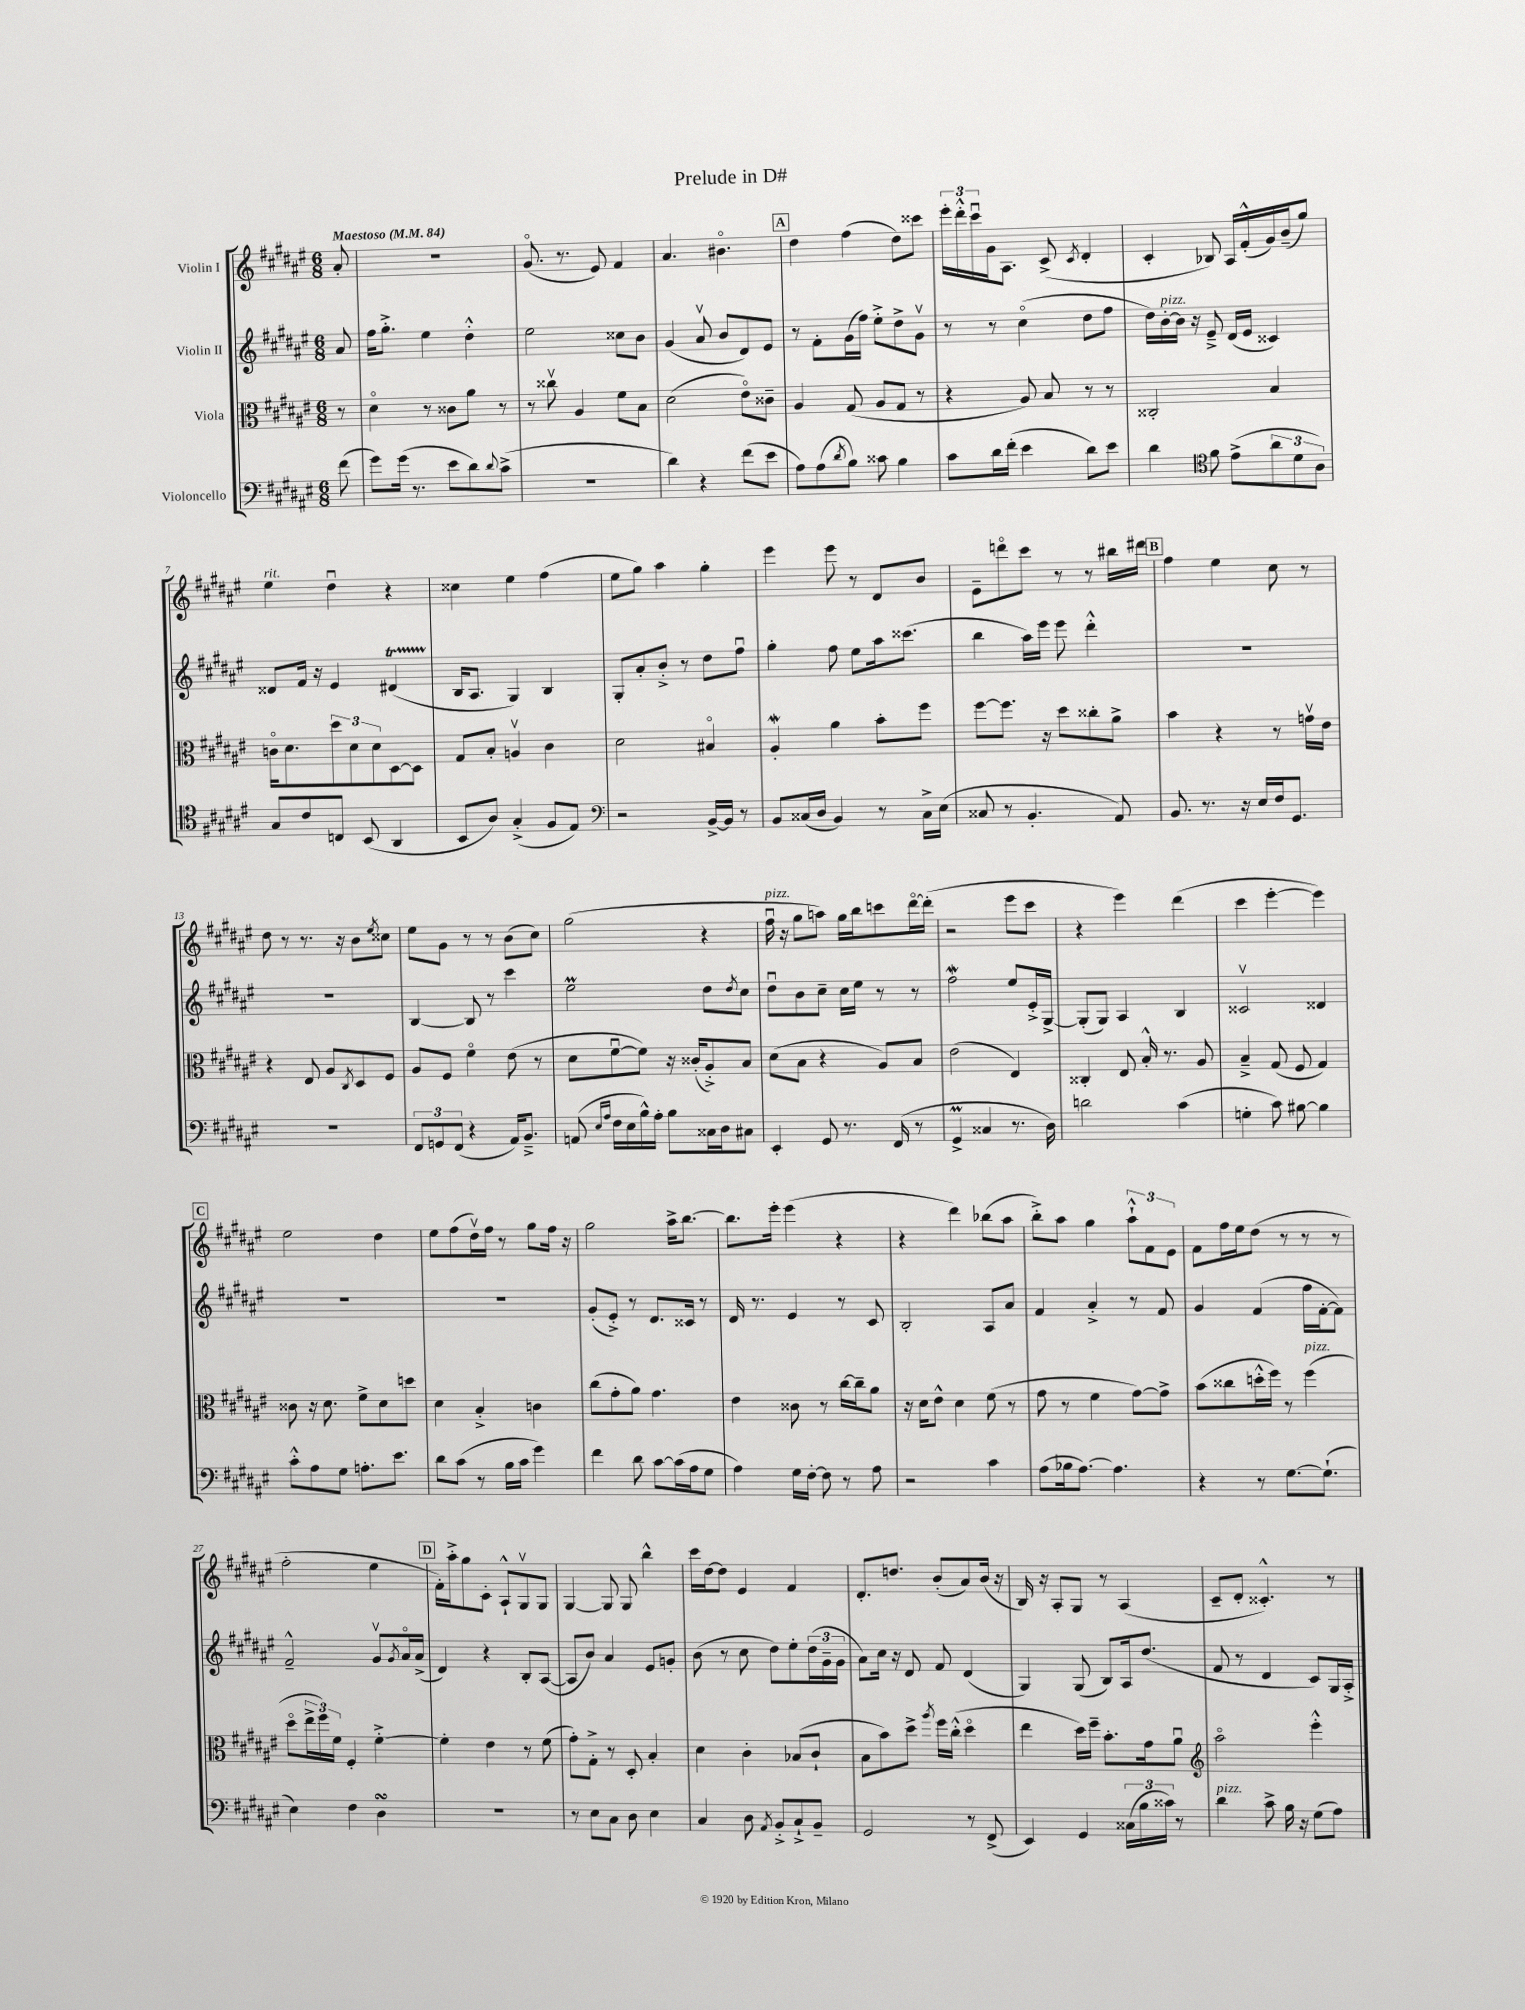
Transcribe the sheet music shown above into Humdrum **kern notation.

**kern	**kern	**kern	**kern
*staff4	*staff3	*staff2	*staff1
*clefF4	*clefC3	*clefG2	*clefG2
*k[f#c#g#d#a#e#]	*k[f#c#g#d#a#e#]	*k[f#c#g#d#a#e#]	*k[f#c#g#d#a#e#]
*M6/8	*M6/8	*M6/8	*M6/8
*MM84	*MM84	*MM84	*MM84
(8f#\	8r	8a#/	8a#'/
=	=	=	=
8g#\L)	4d#o\	16ff#\LK	2.r
.	.	8.gg#'^\J	.
(16g#\Jk	.	.	.
8.r	.	.	.
.	8r	4ee#\	.
8e#\L	8c##\L	.	.
8d#\)	8a#\J	4dd#'^^\	.
8qqd#/	.	.	.
(8c#^\J	8r	.	.
=	=	=	=
2.r	8r	2ee#\	(8.g#o/
.	8cc##v\	.	.
.	.	.	8.r
.	4A#/	.	.
.	.	.	8e#/)
.	8f#\L	8cc##\L	4f#/
.	8B\J	8b\J	.
=	=	=	=
4d#\)	(2d#\	(4g#/	4.a#/
4r	.	8a#v/	.
.	.	8b/L	4.b#o\
(8f#\L	8e#o\L)	8d#/)	.
8e#\J	8c##~\J	8e#/J	.
=	=	=	=
8A#\L)	4A#/	8r	4dd#\
(8A#\	.	8f#'\L	.
8qd#/	.	.	.
8B\J)	(8G#/	(16g#\L	(4ff#\
.	.	16ff#\JJ)	.
8c##\	8A#/L	8ee#'^\L	.
4B\	8G#/J	8dd#^\	8dd#\L)
.	8r	8g#v\J	8ccc##\J
=	=	=	=
8c#\L	4r	8r	24eee#'\LL
.	.	.	24ddd#'^^\
.	.	.	24ccc#u\
16d#\L	.	8r	16g#\J
(16f#'\JJ	.	.	8.A#\J
4e#\	8A#/)	(4cc#o\	.
.	8B/	.	(8c#^/
.	.	.	8qc#/
8d#\L)	8r	8dd#\L	4d#'/
8e#\J	8r	8ff#\J	.
=	=	=	=
4d#\	2C##'/	16dd#\LL)	4c#'/
.	.	[16b'\	.
.	.	16b\]JJ	.
.	.	16r	.
*clefC4	*	*	*
8f#\	.	8e#~^/	8B-/)
(8e#^\L	.	(16d#/LL	16A#/LL
.	.	16e#/JJ	(16f#'^^/
12a#\	4B/	4c##/)	16g#/)
.	.	.	(16b~/J
12d#\	.	.	.
.	.	.	8gg#/J)
12A#\J)	.	.	.
=	=	=	=
8G#/L	16co\LK	8d##/L	4ee#\
.	8.d#\	.	.
8c#/	.	16f#/Jk	.
.	.	16r	.
8C/J	12dd#\	4e#/	4dd#u\
.	12d#\	.	.
(8BB/	.	.	.
.	12d#\	.	.
4AA#/	[8D#\	(4d#/	4r
.	8D#\]J	.	.
=	=	=	=
8BB/L	8G#/L	16B/LK	4cc##\
.	.	8.A#/J	.
8A#/J)	8B'/J	.	.
(4G#'^/	4Av/	4G#/)	4ee#\
8F#/L	4c#\	4B/	(4ff#\
8E#/J)	.	.	.
=	=	=	=
*clefF4	*	*	*
2r	2d#\	8G#'/L	8ee#\L
.	.	8a#'/	8gg#\J)
.	.	8b'^/J	4aa#\
.	.	8r	.
[16BB^/LL	4B#o/	8dd#\L	4gg#'\
16BB/]JJ	.	.	.
8r	.	8ff#u\J	.
=	=	=	=
8BB/L	4A#'/	4gg#'\	4eee#\
(16C##/L	.	.	.
16D#/JJ	.	.	.
4BB/)	4a#\	8ff#\	8eee#\
.	.	8ee#\L	8r
8r	8b'\L	16aa#\k	8d#/L
.	.	(8.ccc##\J	.
16C##^\LL	8ff#\J	.	8b/J
(16E#\JJ	.	.	.
=	=	=	=
8C##/	[8ff#\L	4bb\	8e#~\L
8r	8.ff#\]J	.	8dddo\
4.BB'/	.	16aa#\LL)	8ccc#\J
.	16r	16eee#\JJ	.
.	8dd#\L	8eee#\	8r
.	8cc##'\	4ddd#'^^\	8r
8AA#/)	8a#^\J	.	16bb#\LL
.	.	.	16ddd#\JJ
=	=	=	=
8.BB/	4b\	2.r	4ff#\
8.r	.	.	.
.	4r	.	4ee#\
16r	.	.	.
16E#/LL	.	.	.
16F#/J	8r	.	8cc#\
8.GG#/J	.	.	.
.	16gv\LL	.	8r
.	16e#\JJ	.	.
=	=	=	=
2.r	4r	2.r	8dd#\
.	.	.	8r
.	8E#/	.	8.r
.	8A#/L	.	.
.	.	.	16r
.	8qC#/	.	.
.	8D#/	.	8b\L
.	.	.	8qee#/
.	8F#/J	.	8cc##\J
=	=	=	=
12FF#/L	8A#/L	[4B/	8ee#\L
12GG/	.	.	.
.	8F#/J	.	8g#\J
(12FF#/J	.	.	.
4r	4f#o\	8B/]	8r
.	.	8r	8r
16AA#/LK)	(8e#\	4ccc#\	(8b\L
8.BB~^/J	.	.	.
.	8r	.	8cc#\J)
=	=	=	=
(8AA/	8d#\L	2ee#\	(2gg#\
16qqE#/LL	.	.	.
16qqA#/JJ	.	.	.
16F#\LL	[8f#u\	.	.
16E#\	.	.	.
16B^^\)	8f#\]J)	.	.
16A#'\JJ	.	.	.
8B\L	16r	.	.
.	(16c##'/LK	.	.
16C##\L	8A#'^/)	8dd#\L	4r
16D#\J	.	.	.
.	.	8qdd#/	.
8C#\J	8B/J	8cc#\J	.
=	=	=	=
4EE#'/	(8d#\L	8dd#u\L	16ff#u\
.	.	.	16r
.	8B\J	8b\	8gg#\L
8GG#/	4r	8cc#~\J	8aa\J)
8.r	.	16cc#\LL	16gg#\LL
.	.	16ee#\JJ	16bb\J
.	8A#/L)	8r	8ccc\
(16FF#/	.	.	.
8r	8B/J	8r	[16ddd#o\L
.	.	.	(16ddd#'\]JJ
=	=	=	=
4GG#^/	(2e#\	2ff#\	2r
4C##/	.	.	.
8.r	4E#/)	8ee#/L	8eee#\L
.	.	16e#'^/L	8ccc#\J
16D#\)	.	[16G#^/JJ	.
=	=	=	=
2d\	4C##'/	(8G#'/]L	4r
.	.	8G#/J)	.
.	8E#/	4A#/	4eee#\)
.	16B'^^/	.	.
.	8.r	.	.
(4c#\	.	4B/	(4ddd#\
.	8A#/	.	.
=	=	=	=
4G'\	4B~^/	2c##v/	4ccc#\
8c#\)	(8G#/	.	[4eee#'\
[8B#\	8F#/	.	.
4B#\]	4G#/)	4d##/	4eee#\])
=	=	=	=
8c#'^^\L	8c##\	2.r	2ee#\
8A#\	16r	.	.
.	8.d#\	.	.
8G#\J	.	.	.
8.A'\L	8f#^\L	.	.
.	8d#\	.	4dd#\
8.e#\J	.	.	.
.	8dd\J	.	.
=	=	=	=
8d#\L	4d#\	2.r	8ee#\L
(8c#\J	.	.	(8ff#\
8r	4B'^/	.	16dd#v\L)
.	.	.	16ff#\JJ
16B\LL	.	.	8r
16c#\JJ	.	.	.
4g#\)	4c\	.	8gg#\L
.	.	.	16ff#\Jk
.	.	.	16r
=	=	=	=
4f#\	(8cc#\L	(8g#'/L	2gg#\
.	8g#'\	8e#'^/J)	.
8d#\	8a#\J)	8r	.
[8c#\L	4.g#\	8.d#/L	.
(16c#\]L	.	.	16aa#^\LK
16A#\J	.	16c##/Jk	[8.bb\J
8G#\J	.	8r	.
=	=	=	=
4A#\)	4e#\	16d#/	8.bb\]L
.	.	8.r	.
.	.	.	16eee#'\Jk
16G#\LL	8c##\	4e#/	(4eee#\
[16F#'\JJ	.	.	.
8F#\]	8r	.	.
8r	[16cc#\LL	8r	4r
.	16cc#~\]J	.	.
8A#\	8a#\J	8c#/	.
=	=	=	=
2r	16r	2B'/	4r
.	16d#\LK	.	.
.	8e#^^\J	.	.
.	4d#\	.	4ddd#\)
4c#\	(8f#\	8A#/L	(8bb-\L
.	8r	8a#/J	8aa#\J
=	=	=	=
(8A#\L	8g#\	4f#/	8bb'^\L)
16B-\k	8r	.	8aa#\J
[8.A#\J)	.	.	.
.	4f#\	4a#'^/	4gg#\
4.A#\]	.	.	.
.	[8g#\L)	8r	12aa#`^^\L
.	.	.	12f#\
.	8g#^\]J	8f#/	.
.	.	.	12e#\J
=	=	=	=
4r	(8b\L	4g#/	8f#\L
.	8cc##\	.	16ff#\L
.	.	.	16ee#\J
8r	16dd'^^\L	(4f#/	(8dd#\J
.	16ff#\JJ)	.	.
[8.G#\L	8r	.	8r
.	(4ff#\	16ff#\LL	8r
(8.G#`\]J	.	[16f#'\J	.
.	.	8f#\]J)	8r
=	=	=	=
4E#\)	8dd#o\L	2f#~^^/	2ff#'\
.	24ee#^\L	.	.
.	24ff#\)	.	.
.	24f#\JJ	.	.
4F#\	4F#'/	.	.
4D#\	[4f#'^\	8g#v/L	4ee#\
.	.	8qg#/	.
.	.	16a#o/L	.
.	.	(16a#^/JJ	.
=	=	=	=
2.r	4f#'\]	4d#/)	16f#'\LL)
.	.	.	16aa#'^\J
.	.	.	8gg#\
.	4e#\	4r	8c#'\J
.	.	.	8A#`^^/L
.	8r	8B'/L	8G#v/
.	(8f#\	([8A#/J	8G#/J
=	=	=	=
8r	8g#'\L)	8A#/]L	[4G#/
8E#\L	8G#'^\J	8b/J)	.
8C#\J	8r	4a#/	8G#/]
8D#\	8D#'/	.	8G#/
4E#\	4B'/	8e#/L	4bb^^\
.	.	8g'/J	.
=	=	=	=
4C#/	4d#\	(8b\	16ccc#\LL
.	.	.	[16dd#\J
.	.	8r	8dd#\]J
8D#\	4c#'\	8cc#\	4e#/
8qAA#/	.	.	.
8BB'^/L	.	8dd#\L)	.
8C#`^/	(8B-/L	8ee#'\	4f#/
8BB~/J	8c#`/J	(24dd#\L	.
.	.	24g#~\	.
.	.	24g#\JJ	.
=	=	=	=
2GG#/	8B\L	8a#\L)	8.d#'/L
.	8b\)	16cc#\Jk	.
.	.	16r	8.dd/J
.	8dd#^\J	8d#/	.
.	8qaa#/	.	.
.	16ff#\LL	8f#/	(8b'/L
.	(16cc#'^^\JJ	.	.
8r	4dd#o\	(4d#/	8a#/)
(8FF#^/	.	.	(16b/Jk
.	.	.	16r
=	=	=	=
4EE#/)	4ee#\	4G#/)	16B/)
.	.	.	16r
.	.	.	8A#'/L
4GG#/	16dd#\LL)	(8G#/	8G#/J
.	16ff#~\JJ	.	.
.	8.b'\L	8B/L)	8r
(24C##\LL	.	16A#/k	(4A#/
24B\	.	.	.
.	16g#\k	(8.dd#/J	.
24c##\JJ)	.	.	.
8r	8a#u\J	.	.
=	=	=	=
*	*clefG2	*	*
4d#\	2aa#o\	8f#/	8c#~/L
.	.	8r	8d#'/J
8c#^\	.	4d#/	4.c##'^^/)
16B\	.	.	.
16r	.	.	.
(8G#\L	4eee#'^^\	8c#/L)	.
8A#\J)	.	16G#/L	8r
.	.	16A#'^/JJ	.
==	==	==	==
*-	*-	*-	*-
